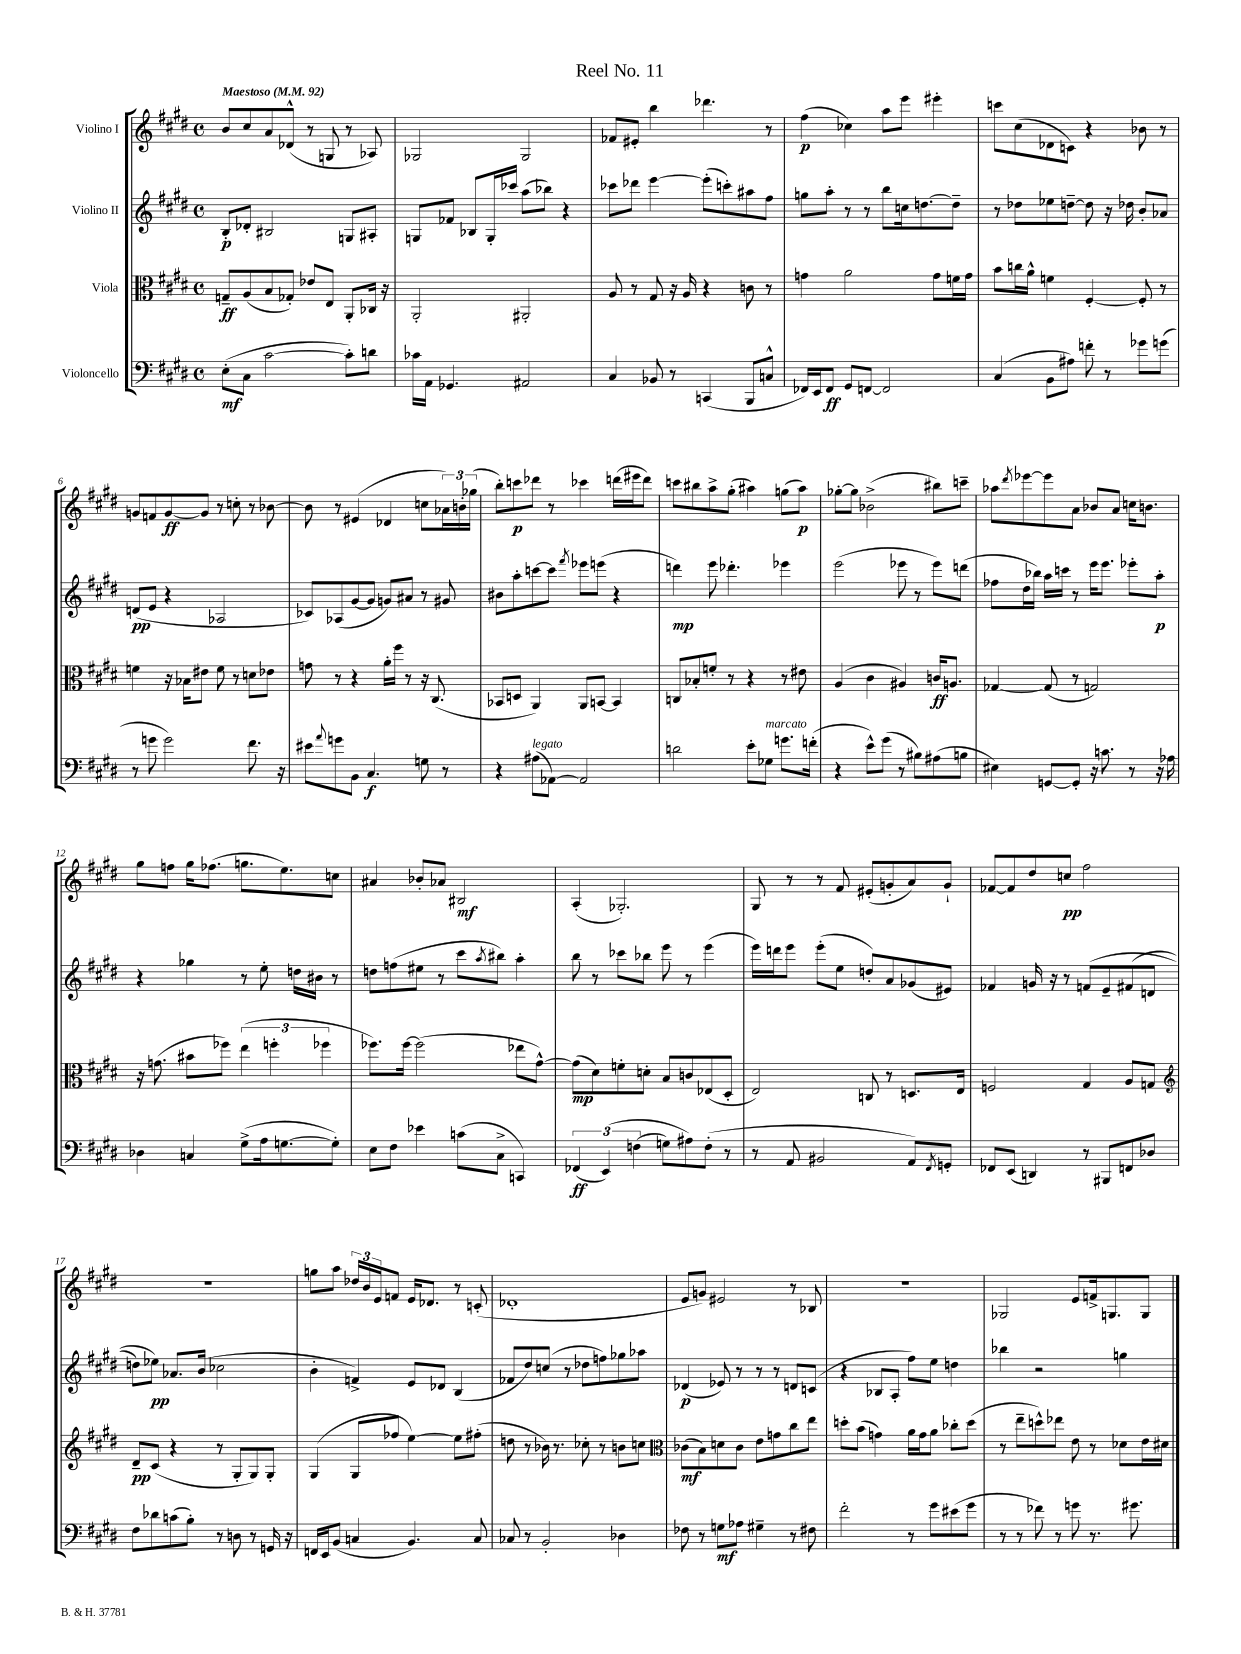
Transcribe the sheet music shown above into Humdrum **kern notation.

**kern	**dynam	**kern	**dynam	**kern	**dynam	**kern	**dynam
*part4	*part4	*part3	*part3	*part2	*part2	*part1	*part1
*staff4	*staff4	*staff3	*staff3	*staff2	*staff2	*staff1	*staff1
*I"Violoncello	*	*I"Viola	*	*I"Violino II	*	*I"Violino I	*
*clefF4	*	*clefC3	*	*clefG2	*	*clefG2	*
*k[f#c#g#d#]	*	*k[f#c#g#d#]	*	*k[f#c#g#d#]	*	*k[f#c#g#d#]	*
*M4/4	*	*M4/4	*	*M4/4	*	*M4/4	*
*met(c)	*	*met(c)	*	*met(c)	*	*met(c)	*
*MM92	*	*MM92	*	*MM92	*	*MM92	*
=1	=1	=1	=1	=1	=1	=1	=1
!	!	!	!	!	!	!LO:TX:a:B:t=Maestoso	!
(8E'\L	mf	8Gn~/L	ff	8B'/L	p	8b/L	.
8C#\J	.	(8A/	.	8d-X'/J	.	8cc#/	.
[2c#\	.	8B/	.	2B#X/	.	8a/	.
.	.	8G-X'/J)	.	.	.	(8d-X^^/J	.
.	.	8e-X/L	.	.	.	8r	.
.	.	8E/J	.	.	.	8Gn/	.
8c#'\L])	.	8AA'/L	.	8Gn/L	.	8r	.
8dn\J	.	16C-X/Jk	.	8A#X'/J	.	8A-X/)	.
.	.	16r	.	.	.	.	.
=2	=2	=2	=2	=2	=2	=2	=2
16c-X\LL	.	2AA'/	.	8Gn/L	.	2G-X/	.
16AA\JJ	.	.	.	.	.	.	.
4.GG-X/	.	.	.	8f-X/J	.	.	.
.	.	.	.	8B-X/L	.	.	.
.	.	.	.	16G'/L	.	.	.
.	.	.	.	16ccc-X/JJ	.	.	.
2AA#X/	.	2AA#X'/	.	(8aa\L	.	2G-/	.
.	.	.	.	8bb-X\J)	.	.	.
.	.	.	.	4r	.	.	.
=3	=3	=3	=3	=3	=3	=3	=3
4C#/	.	8A/	.	8ccc-X\L	.	8f-X/L	.
.	.	8r	.	8ddd-X\J	.	8e#X'/J	.
8BB-X/	.	8G#/	.	[4eee\	.	4bb\	.
8r	.	16r	.	.	.	.	.
.	.	16A/	.	.	.	.	.
(4CCn/	.	4r	.	(8eee'\L]	.	4.ddd-X\	.
.	.	.	.	8cccn'\)	.	.	.
8BBB/L	.	8cn\	.	8aa#X\	.	.	.
8Cn^^/J	.	8r	.	8ff#\J	.	8r	.
=4	=4	=4	=4	=4	=4	=4	=4
16FF-X/LL)	.	4gn\	.	8ggn\L	.	(4ff#\	p
16EE/J	.	.	.	.	.	.	.
8FF-/J	ff	.	.	8aa'\J	.	.	.
8GG#/L	.	2a\	.	8r	.	4cc-X\)	.
[8FFn/J	.	.	.	8r	.	.	.
2FF/]	.	.	.	8bb\L	.	8aa\L	.
.	.	.	.	16ccn\k	.	8eee\J	.
.	.	.	.	[8.ddn\	.	.	.
.	.	8g\L	.	.	.	4eee#X'\	.
.	.	16fn\L	.	8dd~\J]	.	.	.
.	.	16g\JJ	.	.	.	.	.
=5	=5	=5	=5	=5	=5	=5	=5
(4C#/	.	8b\L	.	8r	.	8cccn\L	.
.	.	16ccn\L	.	8dd-X\L	.	(8cc#\	.
.	.	16a^^\JJ	.	.	.	.	.
8BB\L	.	4fn\	.	8ee-X\	.	8d-X\	.
8A#X\J)	.	.	.	[8ddn~\J	.	8cn\J)	.
8fn'\	.	[4F#'/	.	8dd\]	.	4r	.
8r	.	.	.	16r	.	.	.
.	.	.	.	16dd-X\	.	.	.
8g-X\L	.	8F#'/]	.	8b'/L	.	8b-X\	.
(8gn\J	.	8r	.	8a-X/J	.	8r	.
!!LO:LB:g=z
=6	=6	=6	=6	=6	=6	=6	=6
8r	.	4fn\	.	(8dn/L	pp	8gn/L	.
8gn\	.	.	.	8e/J	.	8fn/	.
2g\)	.	16r	.	4r	.	[8g/	ff
.	.	16B-X\KL	.	.	.	.	.
.	.	8e#X\J	.	.	.	8g/J]	.
.	.	8f\	.	2A-X/	.	8r	.
.	.	8r	.	.	.	8ccn'\	.
8.f#\	.	8dn\L	.	.	.	8r	.
.	.	8e-X\J	.	.	.	[8b-X\	.
16r	.	.	.	.	.	.	.
=7	=7	=7	=7	=7	=7	=7	=7
8e#X\L	.	8gn\	.	8c-X/L)	.	8b-\]	.
8qqa/	.	.	.	.	.	.	.
8gn\	.	8r	.	(8A-X/	.	8r	.
8BB\J	.	4r	.	[8g#/	.	(4e#X/	.
4.C#/	f	.	.	8g#/J]	.	.	.
.	.	16a'\LL	.	8gn/L)	.	4d-X/	.
.	.	16ff#\JJ	.	.	.	.	.
.	.	8r	.	8a#X/J	.	.	.
8Gn\	.	16r	.	8r	.	8ccn\L	.
.	.	(8.C#/	.	.	.	.	.
8r	.	.	.	8g#X/	.	24a-X\L)	.
.	.	.	.	.	.	24bn'\	.
.	.	.	.	.	.	(24gg-X\JJ	.
=8	=8	=8	=8	=8	=8	=8	=8
4r	.	8BB-X/L	.	8b#X\L	.	8bb'\L)	.
.	.	8Dn/J	.	8aa'\	.	8cccn\	p
!LO:TX:a:i:t=legato	!	!	!	!	!	!	!
(8A#X\L	.	4AA/)	.	[8cccn\	.	8ddd-X\J	.
[8AA-X\J)	.	.	.	8ccc\J]	.	8r	.
.	.	.	.	8qfff#/	.	.	.
2AA-/]	.	8AA/L	.	8eee-X\L	.	4ccc-X\	.
.	.	[8BBn/J	.	(8eeen\J	.	.	.
.	.	4BB/]	.	4r	.	(16dddn\LL	.
.	.	.	.	.	.	16eee#X\J	.
.	.	.	.	.	.	8ddd\J)	.
=9	=9	=9	=9	=9	=9	=9	=9
2dn\	.	8Cn/L	.	4dddn\)	mp	8cccn\L	.
.	.	8B-X'/	.	.	.	8bb#X\	.
.	.	8fn'/J	.	8eee\	.	8aa^\	.
.	.	8r	.	4.ddd-X'\	.	(8gg#'\J	.
8e'\L	.	4r	.	.	.	4aa#X\)	.
!LO:TX:a:i:t=marcato	!	!	!	!	!	!	!
8G-X\J	.	.	.	.	.	.	.
8.gn\L	.	8r	.	4eee-X\	.	(8ggn\L	.
.	.	8e#X\	.	.	.	8aa#\J)	p
(16fn'\Jk	.	.	.	.	.	.	.
=10	=10	=10	=10	=10	=10	=10	=10
4r	.	(4A/	.	(2eee\	.	[8gg-X'\L	.
.	.	.	.	.	.	8gg-\J]	.
8e^^\L)	.	4c#\	.	.	.	(2b-X^\	.
(8g#\J	.	.	.	.	.	.	.
8r	.	4A#X/)	.	8eee-X\	.	.	.
8B#X\L)	.	.	.	8r	.	.	.
(8A#X\	.	16cn/KL	ff	8eee-\L)	.	8bb#X\L)	.
.	.	8.An/J	.	.	.	.	.
8Bn\J	.	.	.	(8dddn\J	.	8cccn~\J	.
=11	=11	=11	=11	=11	=11	=11	=11
4E#X\)	.	[4G-X/	.	8ff-X\L	.	8aa-X\L	.
.	.	.	.	.	.	8qddd#/	.
.	.	.	.	16dd#\L	.	[8eee-X\	.
.	.	.	.	16bb-X\JJ)	.	.	.
[8GGn/L	.	(8G-/]	.	16aa\LL	.	8eee-\]	.
.	.	.	.	16cccn\JJ	.	.	.
8GG'/J]	.	8r	.	8r	.	8a\J	.
16r	.	2Gn/)	.	16eee\KL	.	8b-X/L	.
8.cn\	.	.	.	8.eee\J	.	.	.
.	.	.	.	.	.	8a/J	.
8r	.	.	.	8eee-X'\L	.	16ccn\KL	.
.	.	.	.	.	.	8.bn\J	.
16r	.	.	.	8aa'\J	p	.	.
16A-X\	.	.	.	.	.	.	.
!!LO:LB:g=z
=12	=12	=12	=12	=12	=12	=12	=12
4D-X\	.	16r	.	4r	.	8gg#\L	.
.	.	(8.gn\	.	.	.	.	.
.	.	.	.	.	.	8ffn\J	.
4Cn/	.	8b#X\L	.	4gg-X\	.	16gg#\KL	.
.	.	.	.	.	.	(8.ff-X\J	.
.	.	8ff-X\J)	.	.	.	.	.
(8G#^\L	.	(6ee\	.	8r	.	8.ggn\L	.
16A\k	.	.	.	8ee'\	.	.	.
.	.	6ffn'\	.	.	.	.	.
[8.Gn\	.	.	.	.	.	8.ee\)	.
.	.	.	.	16ddn\LL	.	.	.
.	.	.	.	16b#X\JJ	.	.	.
.	.	6ff-X\	.	.	.	.	.
8G'\J])	.	.	.	8r	.	8ccn\J	.
=13	=13	=13	=13	=13	=13	=13	=13
8E\L	.	8.ff-X\L)	.	8ddn\L	.	4a#X/	.
8F#\J	.	.	.	(8ffn\	.	.	.
.	.	[16ff-\Jk	.	.	.	.	.
4e-X\	.	(2ff-\]	.	8ee#X\J	.	8b-X'/L	.
.	.	.	.	8r	.	8a-X/J	.
(8cn\L	.	.	.	8ccc#\L	.	2B#X/	mf
.	.	.	.	8qaa/	.	.	.
8C#^\J	.	.	.	8bb#X\J)	.	.	.
4CCn/)	.	8ee-X\L	.	4aa'\	.	.	.
.	.	[8g#^^\J)	.	.	.	.	.
=14	=14	=14	=14	=14	=14	=14	=14
(6FF-X/	ff	(8g#\L]	mp	8bb\	.	(4A'/	.
.	.	8d#\)	.	8r	.	.	.
(6EE/)	.	.	.	.	.	.	.
.	.	8fn'\	.	8ccc-X\L	.	2.G-X'/)	.
(6Fn\	.	.	.	.	.	.	.
.	.	8dn'\J	.	8bb-X\J	.	.	.
8Gn\L)	.	8B/L	.	8eee\	.	.	.
8A#X\)	.	8cn/	.	8r	.	.	.
(8F'\J	.	(8E-X/	.	(4eee\	.	.	.
8r	.	8D#'/J	.	.	.	.	.
=15	=15	=15	=15	=15	=15	=15	=15
8r	.	2E/)	.	16eee\LL)	.	8G#/	.
.	.	.	.	16dddn\J	.	.	.
8AA/	.	.	.	8eee\J	.	8r	.
2BB#X/	.	.	.	(8eee'\L	.	8r	.
.	.	.	.	8ee\J	.	8f#/	.
.	.	8Cn/	.	8ddn'/L)	.	(8e#X'/L	.
.	.	8r	.	8a/	.	8gn'/	.
8AA/L)	.	8.Dn/L	.	(8g-X/	.	8a/)	.
8qFF#/	.	.	.	.	.	.	.
8GGn'/J	.	.	.	8e#X/J)	.	8g`/J	.
.	.	16E/Jk	.	.	.	.	.
=16	=16	=16	=16	=16	=16	=16	=16
8FF-X/L	.	2Fn/	.	4f-X/	.	[8f-X/L	.
(8EE/J	.	.	.	.	.	8f-/]	.
4DDn/)	.	.	.	16gn/	.	8dd#/	.
.	.	.	.	16r	.	.	.
.	.	.	.	8r	.	8ccn/J	pp
8r	.	4G#/	.	(8fn/L	.	2ff#\	.
8BBB#X/L	.	.	.	8e~/	.	.	.
8FFn/	.	8A/L	.	(8f#X/	.	.	.
8D-X/J	.	8Gn/J	.	8dn/J	.	.	.
!!LO:LB:g=z
=17	=17	=17	=17	=17	=17	=17	=17
*	*	*clefG2	*	*	*	*	*
8F#\L	.	8d#~/L	pp	8ddn\L)	.	1r	.
8d-X\	.	(8c#/J	.	8ee-X\J)	pp	.	.
(8cn\	.	4r	.	8.a-X/L	.	.	.
8B'\J)	.	.	.	.	.	.	.
.	.	.	.	(16b/Jk	.	.	.
8r	.	8r	.	2cc-X\	.	.	.
8Dn\	.	8G#'/L	.	.	.	.	.
8r	.	8G#/)	.	.	.	.	.
16GGn/	.	8G#'/J	.	.	.	.	.
16r	.	.	.	.	.	.	.
=18	=18	=18	=18	=18	=18	=18	=18
16FFn/LL	.	(4G#/	.	4b'\	.	8ggn\L	.
16EE/J	.	.	.	.	.	.	.
(8BB/J	.	.	.	.	.	8aa\J	.
4Cn/	.	8G#/L	.	4fn^/)	.	24dd-X/LL	.
.	.	.	.	.	.	24b/	.
.	.	.	.	.	.	24e/J	.
.	.	8ff-X/J	.	.	.	8fn/J	.
4.BB/)	.	[4ee\)	.	8e/L	.	16e/KL	.
.	.	.	.	.	.	8.d-X/J	.
.	.	.	.	8d-X/J	.	.	.
.	.	8ee\L]	.	(4B/	.	8r	.
8C/	.	(8ff#X'\J	.	.	.	(8cn'/	.
=19	=19	=19	=19	=19	=19	=19	=19
8C-X/	.	8ddn\	.	8f-X/L	.	1d-X'	.
8r	.	8r	.	8dd#/)	.	.	.
2BB'/	.	16b-X\)	.	(8ccn/J	.	.	.
.	.	8.r	.	.	.	.	.
.	.	.	.	8r	.	.	.
.	.	8cc-X'\	.	8dd-X\L	.	.	.
.	.	8r	.	8ffn\)	.	.	.
4D-X\	.	8bn\L	.	8gg-X\	.	.	.
.	.	8ccn\J	.	8aa-X\J	.	.	.
=20	=20	=20	=20	=20	=20	=20	=20
*	*	*clefC3	*	*	*	*	*
8F-X\	.	(8c-X\L	mf	(4d-X/	p	8e/L	.
8r	.	8B\)	.	.	.	8gn/J)	.
8Gn\L	mf	8dn\	.	8e-X/)	.	2e#X/	.
8A-X\J	.	8c-\J	.	8r	.	.	.
4G#X~\	.	8e\L	.	8r	.	.	.
.	.	8gn\	.	8r	.	.	.
8r	.	8cc#\	.	8dn/L	.	8r	.
8F#X\	.	8ee\J	.	(8cn/J	.	8B-X/	.
=21	=21	=21	=21	=21	=21	=21	=21
2f#'\	.	8ddn'\L	.	4r	.	1r	.
.	.	(8b\J	.	.	.	.	.
.	.	4gn\)	.	8B-X/L	.	.	.
.	.	.	.	8A'/J	.	.	.
8r	.	16a\LL	.	8ff#\L)	.	.	.
.	.	16g\J	.	.	.	.	.
8g#\L	.	8a\J	.	8ee\J	.	.	.
(8e#X\	.	8cc-X'\L	.	4ddn\	.	.	.
8g#\J	.	(8dd\J	.	.	.	.	.
=22	=22	=22	=22	=22	=22	=22	=22
8r	.	8r	.	4bb-X\	.	2G-X/	.
8r	.	8ee~\L	.	.	.	.	.
8f-X\)	.	8ddn^^\)	.	2r	.	.	.
8r	.	8ee-X\J	.	.	.	.	.
8gn\	.	8e\	.	.	.	8e/L	.
8.r	.	8r	.	.	.	16fn^/k	.
.	.	.	.	.	.	8.Gn/	.
.	.	8d-X\L	.	4ggn\	.	.	.
8.g#X\	.	.	.	.	.	.	.
.	.	16e\L	.	.	.	8G/J	.
.	.	16d#X\JJ	.	.	.	.	.
==	==	==	==	==	==	==	==
*-	*-	*-	*-	*-	*-	*-	*-
